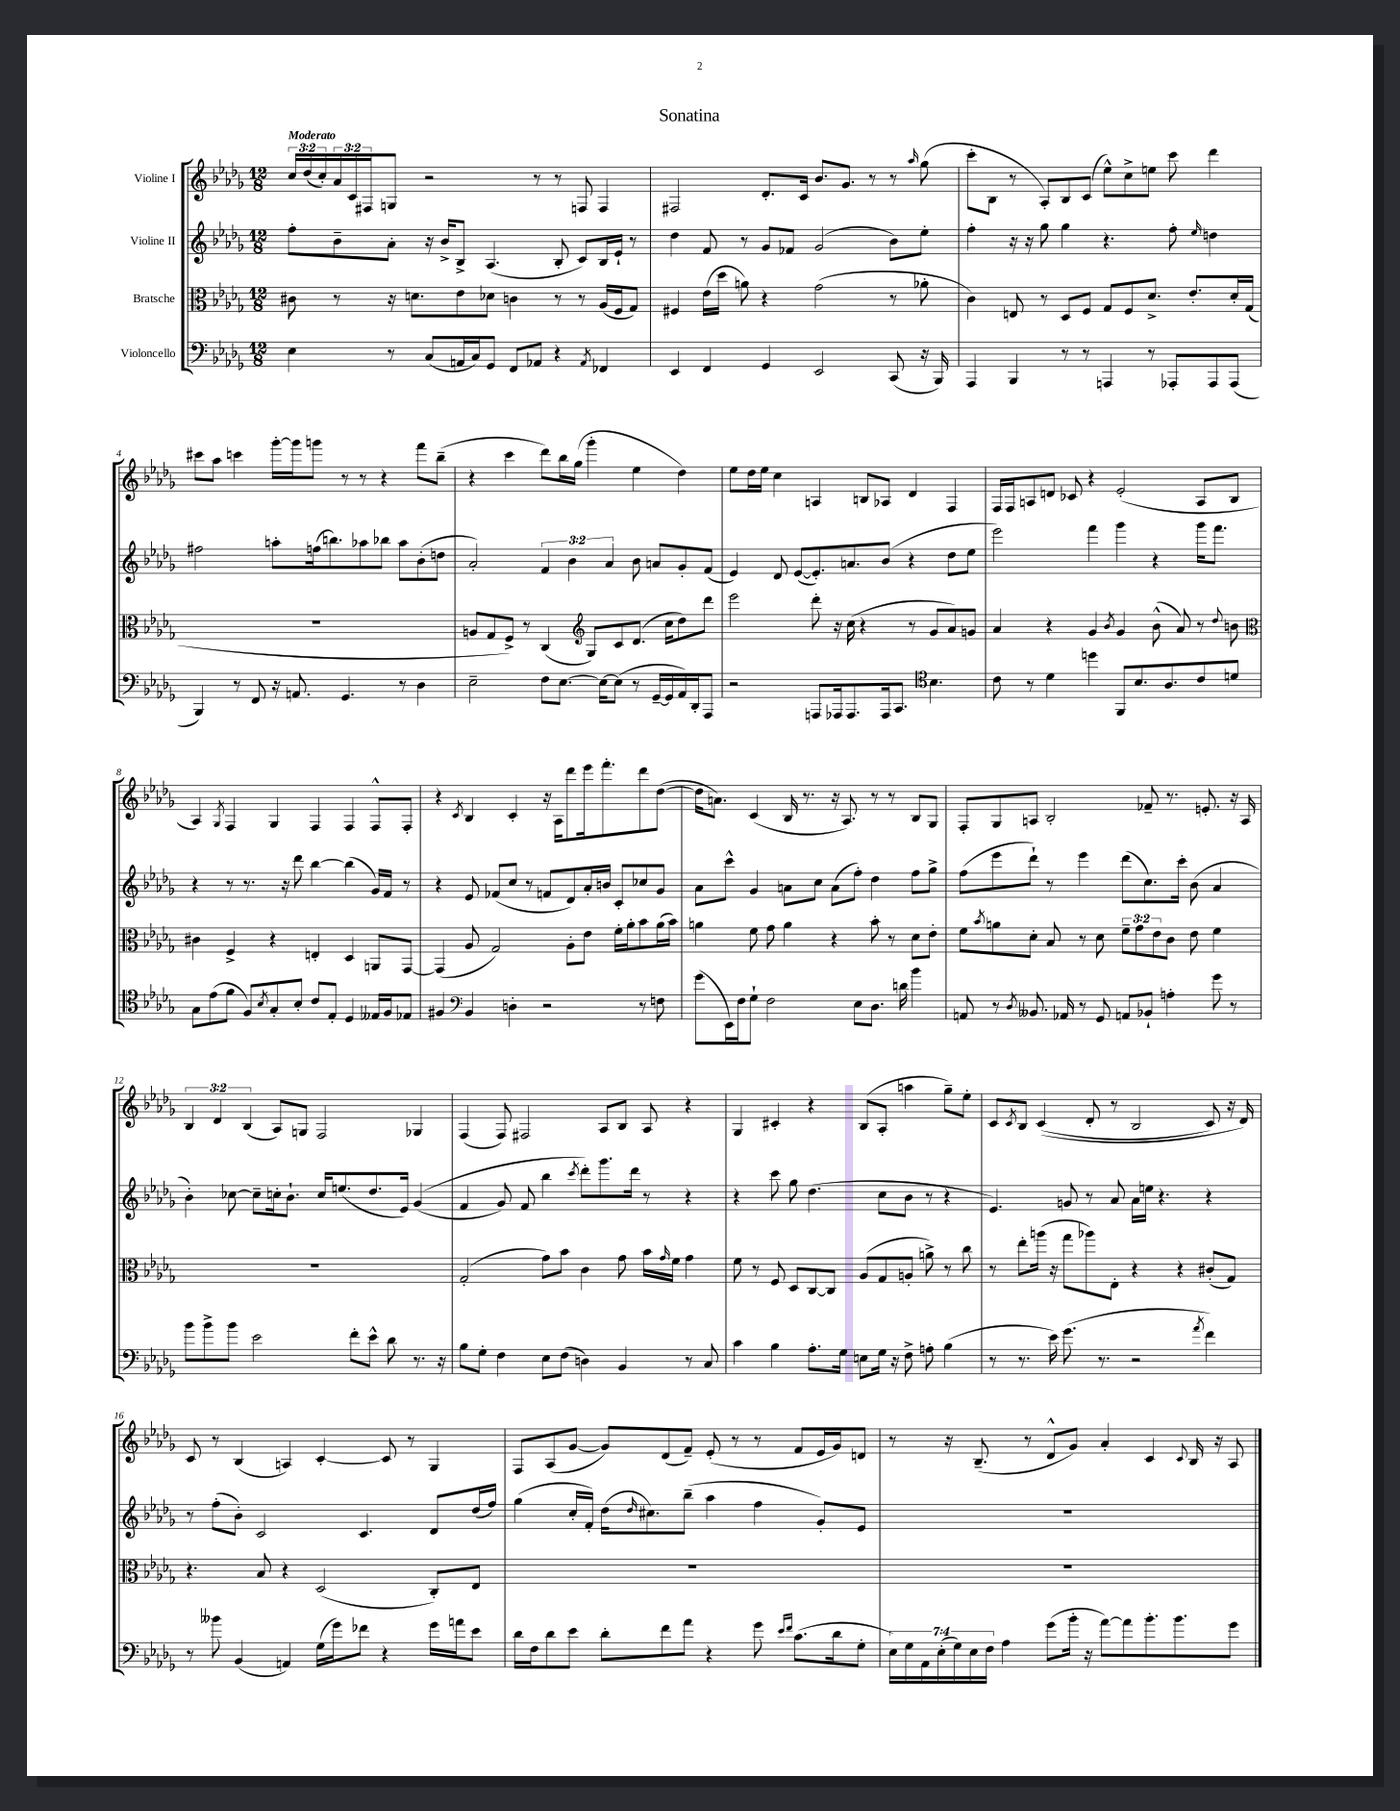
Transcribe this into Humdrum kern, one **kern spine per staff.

**kern	**kern	**kern	**kern
*staff4	*staff3	*staff2	*staff1
*clefF4	*clefC3	*clefG2	*clefG2
*k[b-e-a-d-g-]	*k[b-e-a-d-g-]	*k[b-e-a-d-g-]	*k[b-e-a-d-g-]
*M12/8	*M12/8	*M12/8	*M12/8
4E-\	8c#\	8ff'\L	24cc/LL
.	.	.	(24dd-/
.	.	.	24cc'/)
.	8r	8b-~\	24a-/
.	.	.	24c/
.	.	.	24F#/J
8r	16r	8a-'\J	8G/J
.	8.d\L	.	.
(8C/L	.	16r	2r
.	.	16b-^/LK	.
16AA/L	8e-\	8B-^/J	.
16C/J)	.	.	.
8GG-/J	8d-\J	(4.A-/	.
8FF/L	4c\	.	.
8AA-/J	.	.	8r
4r	8r	8B-'/	8r
.	8r	8c/L)	8F/
8qAA-/	.	.	.
4FF-/	(16A-/LL	16B-/L	4F/
.	16F/J	16e-`/JJ	.
.	8G-/J)	8r	.
=	=	=	=
4EE-/	4F#/	4dd-\	2F#/
4FF/	(16e-\LL	8f/	.
.	16dd-\JJ	.	.
.	8a\)	8r	.
4GG-/	4r	8g-/L	8.d-'/L
.	.	8f-/J	.
.	.	.	16c/Jk
2EE-/	(2g-\	(2g-/	8.b-/L
.	.	.	8.g-/J
.	.	.	8r
(8CC/	8r	8b-\L)	8r
.	.	.	16qqaa-/
16r	8a-'\	8ee-'\J	(8gg-\
16BBB-/)	.	.	.
=	=	=	=
4AAA-/	4c\)	4ff'\	8ccc'\L
.	.	.	8B-\J
4BBB-/	8E/	16r	8r
.	.	16r	.
.	8r	8gg-\	8A-'/L)
8r	8D-/L	4gg-\	8B-/
8r	8F/J	.	(8c/J
4AAA/	8G-/L	4.r	8ee-^^\L)
.	8F/	.	8cc^\
8r	8.d-^/J	.	8ee\J
8AAA-'/L	.	8ff'\	8ccc\
.	8.e-'/L	.	.
.	.	16qqee-/	.
8AAA-/	.	4dd\	4ddd-\
(8AAA-/J	16d-'/L	.	.
.	(16G-/JJ	.	.
=	=	=	=
4BBB-/)	1.r	2ff#\	8ccc#\L
.	.	.	8aa-\J
8r	.	.	4ccc\
8FF/	.	.	.
16r	.	8aa'\L	[16ggg-'\LL
8.AA/	.	.	16ggg-\]J
.	.	(16ff\k	8ggg\J
.	.	8.bb\)	.
4.GG-/	.	.	8r
.	.	8aa-\	8r
.	.	8bb-\J	4r
8r	.	8aa-\L	.
4D-\	.	(8b-'\	8fff\L
.	.	8dd\J	(8bb-~\J
=	=	=	=
2E-~\	8A/L	2a-'/)	4r
.	8G-/	.	.
.	8F^/J)	.	4ccc\
.	8r	.	.
8F\L	(4C/	6f/	8ddd-\L)
[8.E-\J	.	.	16bb-\L
.	.	6b-\	.
.	.	.	(16gg-\JJ
*	*clefG2	*	*
.	8G-/L)	.	4ggg-'\
16E-\_LK	.	.	.
.	.	6a-/	.
(8E-\]J	8c/	.	.
8r	(8.d-/J	8b-\	4ee-\
[16GG-~/LL	.	8a/L	.
16GG-/]	16cc\LK	.	.
16AA-/)	8dd-\)	8g-'/	4dd-\)
16DD-'/J	.	.	.
8AAA-/J	8ddd-\J	(8f/J	.
=	=	=	=
2r	2eee-\	4e-/)	8ee-\L
.	.	.	16dd-\L
.	.	.	16ee-\JJ
.	.	8d-/	4cc\
.	.	([8e-/L	.
8AAA/L	8ddd-'\	8.e-'/])	4A/
16AAA-/k	16r	.	.
8.AAA-/	(16cc\	8.a/	.
.	4r	.	8B/L
16AAA-/k	.	(8b-/J	8A-/J
8.CC/J	.	.	.
.	8r	4r	4d-/
*clefC4	*	*	*
4.B-\	8g-/L	.	.
.	8a-/)	8dd-\L	4F/
.	8g/J	8ee-\J	.
=	=	=	=
8c\	4a-/	2eee-\)	16F/LL
.	.	.	16F/J
8r	.	.	8A/
4d-\	4r	.	8d/J
.	.	.	8c-/
4dd\	4g-/	4fff\	4r
.	8qb-/	.	.
8FF/L	4g-/	4ggg-\	(2e-'/
8.B-/	.	.	.
.	(8b-^^\	4r	.
8.A-/	.	.	.
.	8a-/)	.	.
8c/	8r	16ggg-\LK	8A/L
.	.	8.fff\J	.
.	8qqdd-/	.	.
8d/J	8b\	.	8B-/J
=	=	=	=
*	*clefC3	*	*
8G-\L	4c#\	4r	4A-/)
(8e-\	.	.	.
.	.	.	8qG-/
8f\J	4F^/	8r	4F/
8F/L)	.	8.r	.
8qB-/	.	.	.
8G-'/	4r	.	4G-/
.	.	16r	.
8B-'/J	.	8ddd-\	.
8c/L	4E'/	[4bb-\	4F/
8E-'/J	.	.	.
4D-/	4D-/	(4bb-\]	4F/
16E--/LL	8AA/L	16g-/LL)	8F^^/L
16F/J	.	16f/JJ	.
8E-/J	[8GG-/J	8r	8F'/J
=	=	=	=
4F#/	(4GG-/]	4r	4r
*clefF4	*	*	*
.	.	.	8qc/
4BB-/	8A-/	8e-/	4B-/
.	2G-/)	(8f-/L	.
4D'\	.	8cc/J	4c'/
.	.	8r	.
2r	.	8f/L	16r
.	.	.	16A-\LK
.	8A-'\L	8d-/)	8ddd-\
.	8e-\J	16a-'/L	16eee-\k
.	.	16b/JJ	8.fff'\
.	16f'\LL	8c'/L	.
.	16a-'\J	.	.
8r	8b-\	8cc-/	8ddd-\
8F\	(16a-\L	8g-/J	([8dd-\J
.	16b-\JJ)	.	.
=	=	=	=
(8g-\L	4a\	8a-\L	16dd-\]LK
.	.	.	8.a\J)
16EE-\L)	.	8ccc^^\J	.
16F\J	.	.	.
8G-`\J	8f\	4g-/	(4c/
2F\	8g-\	.	.
.	4a\	8a\L	16B-/
.	.	.	8.r
.	.	8cc\J	.
.	4r	(8a\L	16r
.	.	.	8.A-/)
8E-\L	.	8ff'\J)	.
8.D-\J	8b-'\	4dd-\	8r
.	8r	.	8r
16d\	.	.	.
4b-\	8d-\L	8ff\L	8B-/L
.	8e-'\J	8gg-^\J	8G-/J
=	=	=	=
8AA/	8f\L	(8ff\L	8F'/L
.	8qb-/	.	.
8r	8a\	8eee-\	8G-/
8qD-/	.	.	.
8.BB--/	8d-'\J	8ddd-`\J)	8A/J
.	8B-/	8r	2B-'/
16AA-/	.	.	.
8r	8r	4eee-\	.
8GG-/	8d-\	.	.
8AA/L	12f~\L	(8ddd-\L	.
.	12g-\	.	.
8BB-`/J	.	8.cc\)	8f-~/
.	12e-\	.	.
4A'\	8c\J	.	8.r
.	.	16ccc'\Jk	.
.	8e-\	(8b-\	.
.	.	.	8.e'/
8g-\	4f\	4a-/	.
8r	.	.	16r
.	.	.	16A/
=	=	=	=
8b-\L	1.r	4b-'\)	6B-/
8b-^\	.	.	.
.	.	.	6d-/
8b-\J	.	[8cc-\	.
.	.	.	(6B-/
2e-\	.	8cc-~\]L	.
.	.	16cc'\k	8A-/L)
.	.	8.b-`\J	.
.	.	.	8G/J
.	.	16cc/LK	2F/
.	.	(8.ee/	.
8f'\L	.	.	.
8e-^^\J	.	8.dd-/	.
8d-\	.	.	.
.	.	16e-/Jk)	.
8.r	.	&((4g-/	4G-/
16r	.	.	.
=	=	=	=
8B-\L	(2G-'/	4f/	(4F/
8G-'\J	.	.	.
4F\	.	8g-/)	8F/)
.	.	8f/	2F#/
8E-\L	8g-\L)	4bb-\	.
(8F\J	8b-\J	.	.
.	.	8qccc/	.
4D\)	4c\	8ddd-'\L&)	.
.	.	8.ggg-\	8A-/L
4BB-/	8g-\	.	8B-/J
.	.	16ddd-\Jk	.
.	16b-\LL	8r	8A-/
.	16qqg-/	.	.
.	16f\JJ	.	.
8r	4g-\	4r	4r
8C/	.	.	.
=	=	=	=
4c\	8f\	4r	4G-/
.	8r	.	.
4B-\	8F/	8ccc\	4c#'/
.	8D-/L	8gg-\	.
8.A-'\L	[8C/	(4.dd-\	4r
.	8C/]J	.	.
16G-\Jk	.	.	.
8E\L	(8A-/L	.	(8B-/L
16G-\Jk	8G-/	8cc\L	8A-'/J
16r	.	.	.
8F^\	8A'/J	8b-\J	4aa\
8A'\	8a^\)	8r	.
(4B-\	8r	4r	8gg-~\L)
.	8cc\	.	8ee-'\J
=	=	=	=
8r	8r	4.e-/)	8c/L
.	.	.	8qc/
8.r	8ee-'\L	.	8B-/J
.	(16aa\Jk	.	&((4c/
16e-\)	16r	.	.
(8.g-\	8gg-\L	8g/	.
.	8aa-\)	8r	8d-'/
8.r	.	.	.
.	8E-'\J	8a-/	8r
2r	4r	16a-\LL	2B-/
.	.	16ee\JJ	.
.	.	4.r	.
.	4r	.	.
8qa-/	.	.	.
4f\)	(8c#'/L	4r	8c/)
.	8G-/J)	.	16r
.	.	.	16d-/&)
=	=	=	=
8r	4.r	8r	8c/
8b--\	.	(8ff'\L	8r
(4BB-/	.	8b-'\J)	(4B-/
.	8B-/	2c/	.
4AA/)	4r	.	4A/)
(16G-\LL	(2D-/	.	[4c'/
16g-\J)	.	.	.
8f-\J	.	4.c/	.
4r	.	.	8c/]
.	.	.	8r
16g-\LL	8C'/L)	8d-/L	4G-/
16a\J	.	.	.
8e-\J	8E-/J	(16dd-/L	.
.	.	16ff/JJ)	.
=	=	=	=
16d-\LL	1.r	(4gg-\	8F/L
16F\J	.	.	.
8d-\	.	.	(8A-/
8e-\J	.	16cc'/LL	[8g-/J
.	.	16f'/JJ)	.
8d-'\L	.	(16dd-\LK	8g-/]L)
.	.	16qqdd-/	.
.	.	8.cc#\)	.
8f\	.	.	(8d-/
8a-\J	.	(8bb-~\J	8f~/J)
4r	.	4aa-\	(8e-'/
.	.	.	8r
8g-\	.	4ff\	8r
16qqe-/LL	.	.	.
16qqf/JJ	.	.	.
(8.c\L	.	.	8f/L
.	.	8g-'/L)	16e-/L
16d-\k	.	.	16g-/J)
8G-'\J	.	8e-/J	8d/J
=	=	=	=
28E-\LL)	1.r	1.r	8r
28G-\	.	.	.
28AA-\	.	.	.
(28E-'\	.	.	.
.	.	.	16r
28G-\)	.	.	.
28E-\	.	.	.
.	.	.	(8.B-~/
28F\JJ	.	.	.
4A-\	.	.	.
.	.	.	8r
(8g-\L	.	.	8d-^^/L
16b-'\Jk	.	.	8g-/J)
16r	.	.	.
[8a-\L)	.	.	4a-'/
8a-\]	.	.	.
8.b-'\	.	.	4c/
8.b-\	.	.	.
.	.	.	8qqc/
.	.	.	16B-/
.	.	.	16r
8g-\J	.	.	8A-/
==	==	==	==
*-	*-	*-	*-
